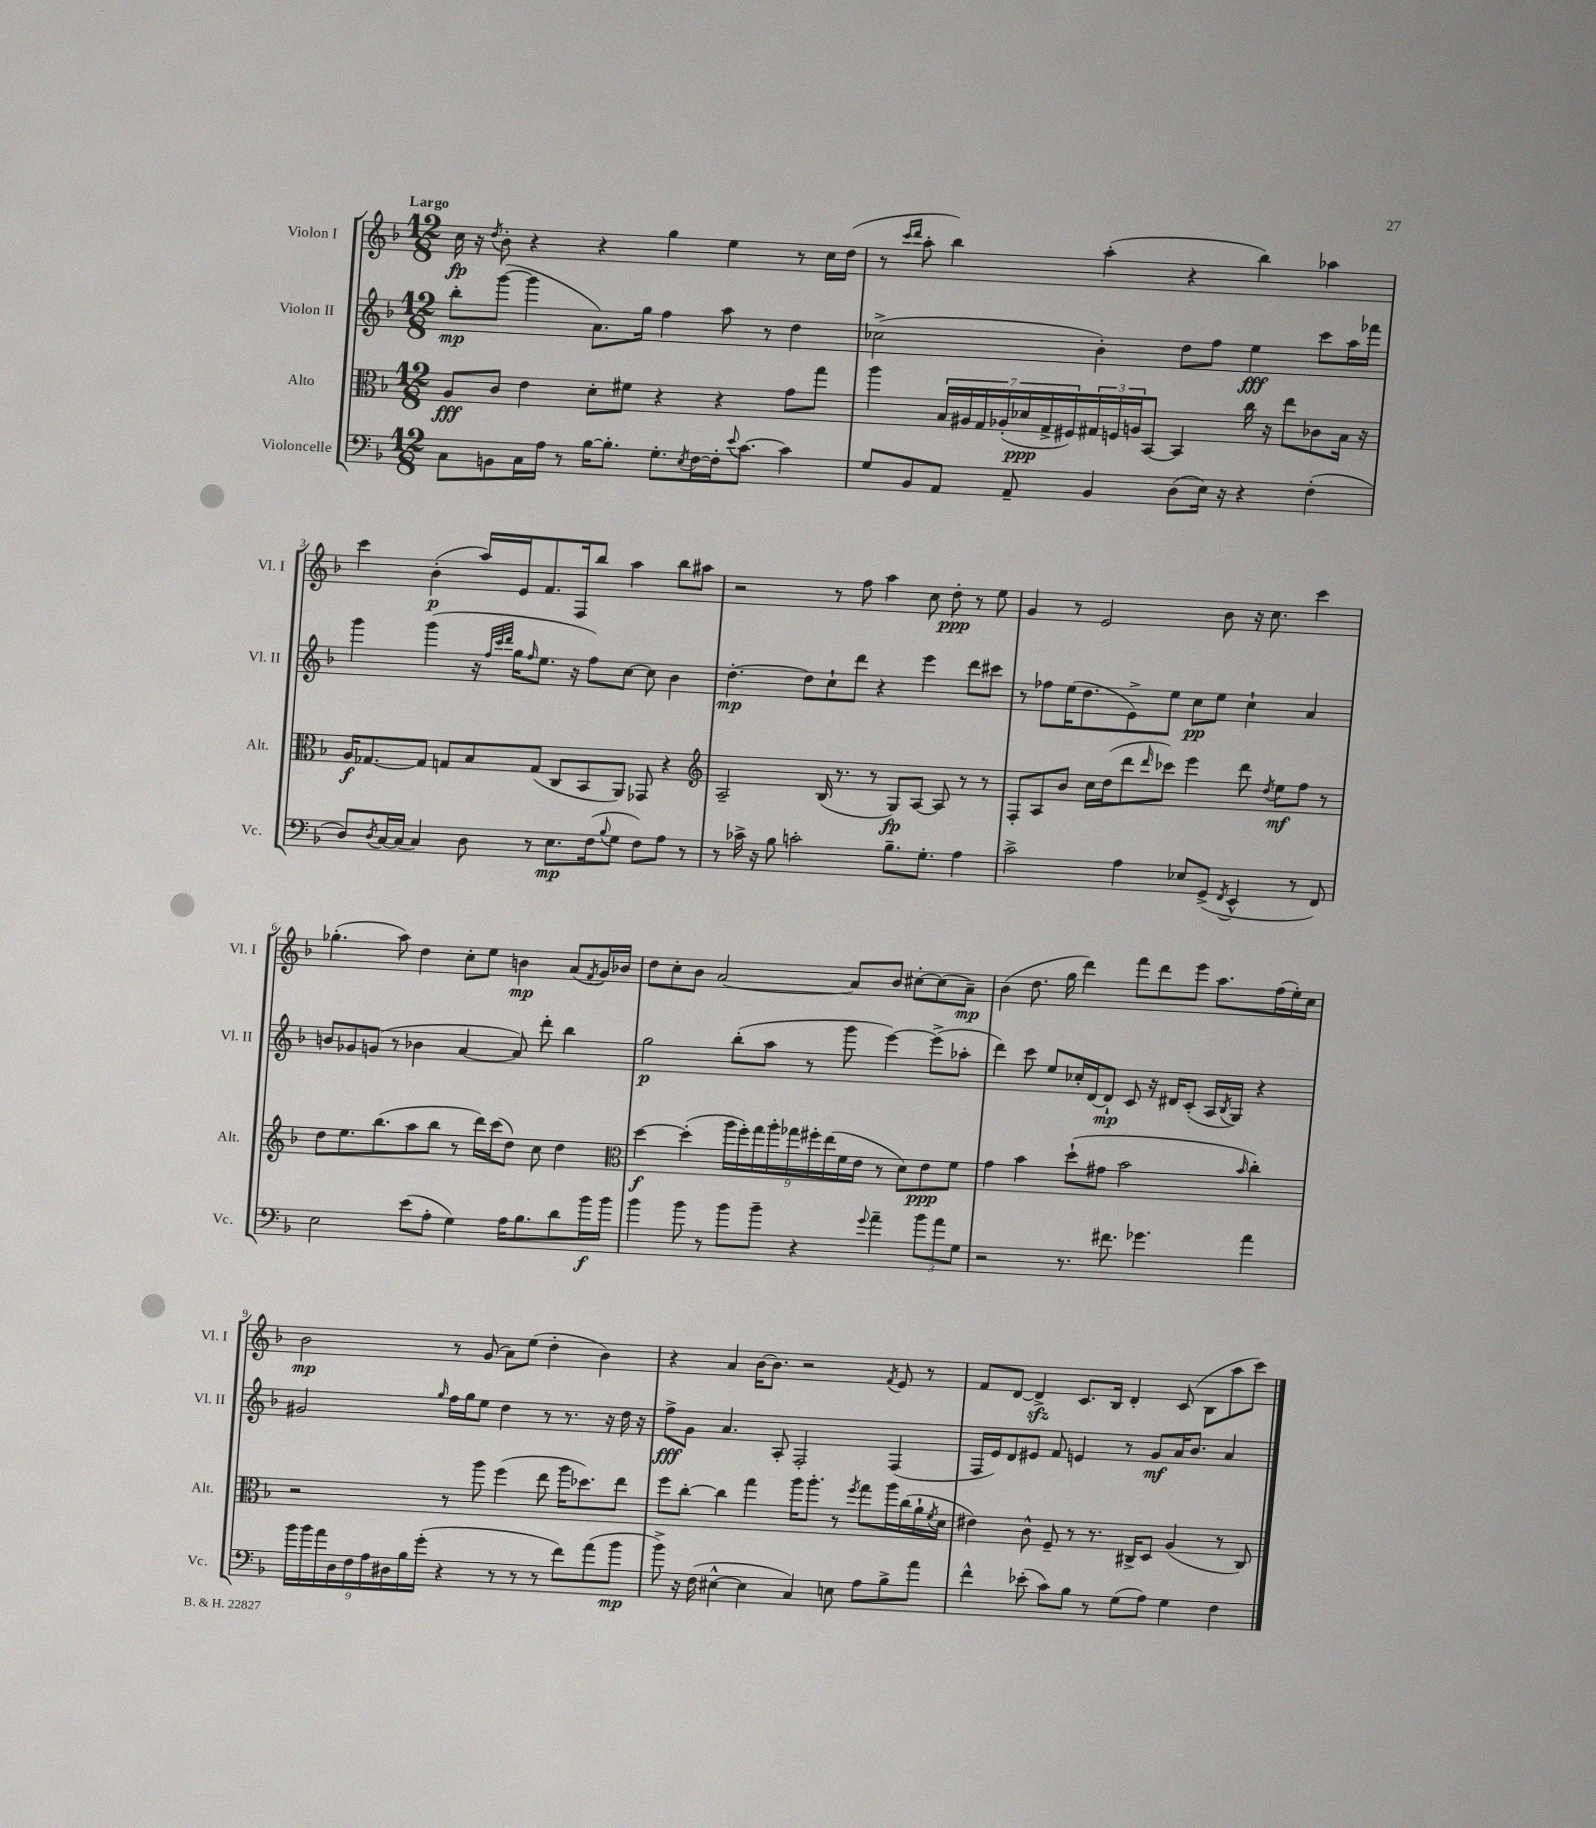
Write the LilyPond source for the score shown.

<<
\new StaffGroup <<
\new Staff = "s0" \with { instrumentName = "Violon I" shortInstrumentName = "Vl. I" } {
    \clef treble \key f \major \numericTimeSignature \time 12/8 \tempo "Largo"
    c''16\fp r16 \acciaccatura { d''8 } bes'8-. r4 r4 g''4 e''4 r8 c''16 d''16( |
    r8 \grace { c'''16 d'''16 } a''8-. bes''4) a''4-.( r4 bes''4) aes''4 |
    c'''4 bes'4-.\p( a''16) e'16 f'8. f16 bes''8 a''4 bes''8 ais''8 |
    r2 r8 f''8 a''4 c''8 d''8-.\ppp r8 e''8 |
    g'4 r8 e'2 bes'8 r16 c''8. c'''4 |
    ges''4.-.( a''8) d''4 c''8-. e''8 b'4\mp a'8( \acciaccatura { f'8 } g'16) bes'16 |
    d''8 c''8-. bes'8 a'2~ a'8 bes'8 cis''8~-. cis''8( a'8--\mp) |
    bes'4( d''8. g''16 d'''4) f'''8 d'''8 e'''8 a''8. f''16( e''16-.) c''16 |
    bes'2\mp r8 g'8( a'8) e''8( d''4-. bes'4) |
    r4 a'4 bes'16~ bes'8. r2 \acciaccatura { f'8 } e'8 r8 |
    f'8 d'8~ d'4->\sfz c'8. bes16 d'4-. c'8( bes8 a''8 c'''8) \bar "|." |
}
\new Staff = "s1" \with { instrumentName = "Violon II" shortInstrumentName = "Vl. II" } {
    \clef treble \key f \major \numericTimeSignature \time 12/8
    bes''8-.\mp g'''8~( g'''4 a'8.) g''16 f''4 a''8 r8 d''4 |
    ces''2->( bes'4-.) d''8 f''8 e''4\fff c'''8 a''16 fes'''16 |
    g'''4 g'''4( r16 \grace { f''32 c'''32 d'''32 } g''16 \grace { f''16 } e''8. r16 f''8) c''8~ c''8 bes'4 |
    d''4.~-.\mp d''8 c''8-! d'''8 r4 e'''4 d'''8 cis'''8 |
    r8 fes''8 e''16( d''8. e'8->) e''8 c''8\pp e''8 c''4-! a'4 |
    b'8 ges'8 g'8( r8 bes'4 a'4~ a'8) d'''8-. bes''4 |
    g''2\p bes''8-.( a''8 r8 g'''8 e'''4~) e'''8->( aes''8-. |
    d'''4) c'''8 e''8 ces''16-. d'16~ d'8-!\mp c'8 r16 dis'16 c'8-.( a16 \acciaccatura { bes8 } g16) r4 |
    gis'2 \grace { g''16 } f''16 g''16 e''8 d''4 r8 r8. r16 d''16 r16 |
    f''8->\fff g'8 a'4. a8-. f2-. f4( |
    f16 e'16) d'8 eis'8 f'8 e'4 r8 g'8\mf a'16 bes'8. a'4 \bar "|." |
}
\new Staff = "s2" \with { instrumentName = "Alto" shortInstrumentName = "Alt." } {
    \clef alto \key f \major \numericTimeSignature \time 12/8
    a8\fff c'8 e'4 d'8-. fis'8 r4 r4 g'8 g''8 |
    a''4 \tuplet 7/4 { bes16 ais16 g16 aes16-.( des'16\ppp g16-> fis16) } \tuplet 3/2 { gis16 f16 a16 } bes,8~ bes,4 c''16 r16 e''8 ces'8 bes16 r16 |
    a16\f ges8.~ ges8 g8 bes8 g8( c8 bes,8 a,8) ges,8 r4 |
    \clef treble a2-- bes16( r8. r8 g8\fp) a8~ a8 r8 r8 |
    f8-. a8 bes'8 c''16 d''16( d'''8 \grace { d'''16 } ces'''8) e'''4 d'''8 \acciaccatura { d''8 } e''8\mf f''8 r8 |
    d''8 e''8. bes''8.( a''8 bes''8 r8 d'''16) c'''16( d''8) c''8 d''4 |
    \clef alto d''4~\f d''4-.( \tuplet 9/8 { a''16 f''16-.) g''16 a''16-. ges''16 fis''16-. e''16( f'16 e'16 } r8 d'8) e'8\ppp f'8 |
    g'4 bes'4 d''8-!( gis'8 bes'2 \grace { bes'16 } c''4-.) |
    r2 r8 a''8 f''4( e''8 a''16 des''8.) e''8 |
    f''8 c''8~-. c''4 g''4 a''16 a''8.-. r8 \acciaccatura { f''8 } g''8 a''16 c''16( a'16-! \acciaccatura { f'8 } d'16 |
    eis'4) c'8-^ f8-- r8 r8. cis16-> d8 a4( r8 cis8) \bar "|." |
}
\new Staff = "s3" \with { instrumentName = "Violoncelle" shortInstrumentName = "Vc." } {
    \clef bass \key f \major \numericTimeSignature \time 12/8
    c8 b,8 c16 a16 r8 bes16~ bes8.-. g8.-. \acciaccatura { e8 } f16~ f16-. \appoggiatura { e'8 } c'8.~ c'4 |
    g8 bes,8 a,8 a,8-- bes,4 d8( e16) r16 r4 f4-.( |
    d8) \acciaccatura { d8 } c16~ c16( c4) d8 r8 e8.\mp f16( \appoggiatura { bes8 } g8 f8) a8 r8 |
    r8 ces'16-> r16 bes8 c'2-. bes8.-- g8.-. a4 |
    c'2-> a4 ees8 g,8->( \acciaccatura { f,8 } e,4-^ r8 f,8) |
    e2 e'8( a8-. g4) a16 bes8. d'8 bes'16\f bes'16 |
    bes'4 bes'8 r8 bes'8 bes'8-- r4 \appoggiatura { g'8 } a'4-- \tuplet 3/2 { bes'8 a'8 g8 } |
    r2 r8. fis'8. ges'4. a'4 |
    \tuplet 9/8 { bes'16 bes'16 a'16 d16 f16 a16 dis16 bes16 g'16-.( } r4 r8 r8 r8 f'8) a'8( bes'8\mp |
    bes'8->) r16 f16( eis4~-^ eis4 c4) e8 a8 bes8-> a'8 |
    f'4-^ ees'8-.( c'8) bes8 r8 g8( a8) g4 f4 \bar "|." |
}
>>
>>
